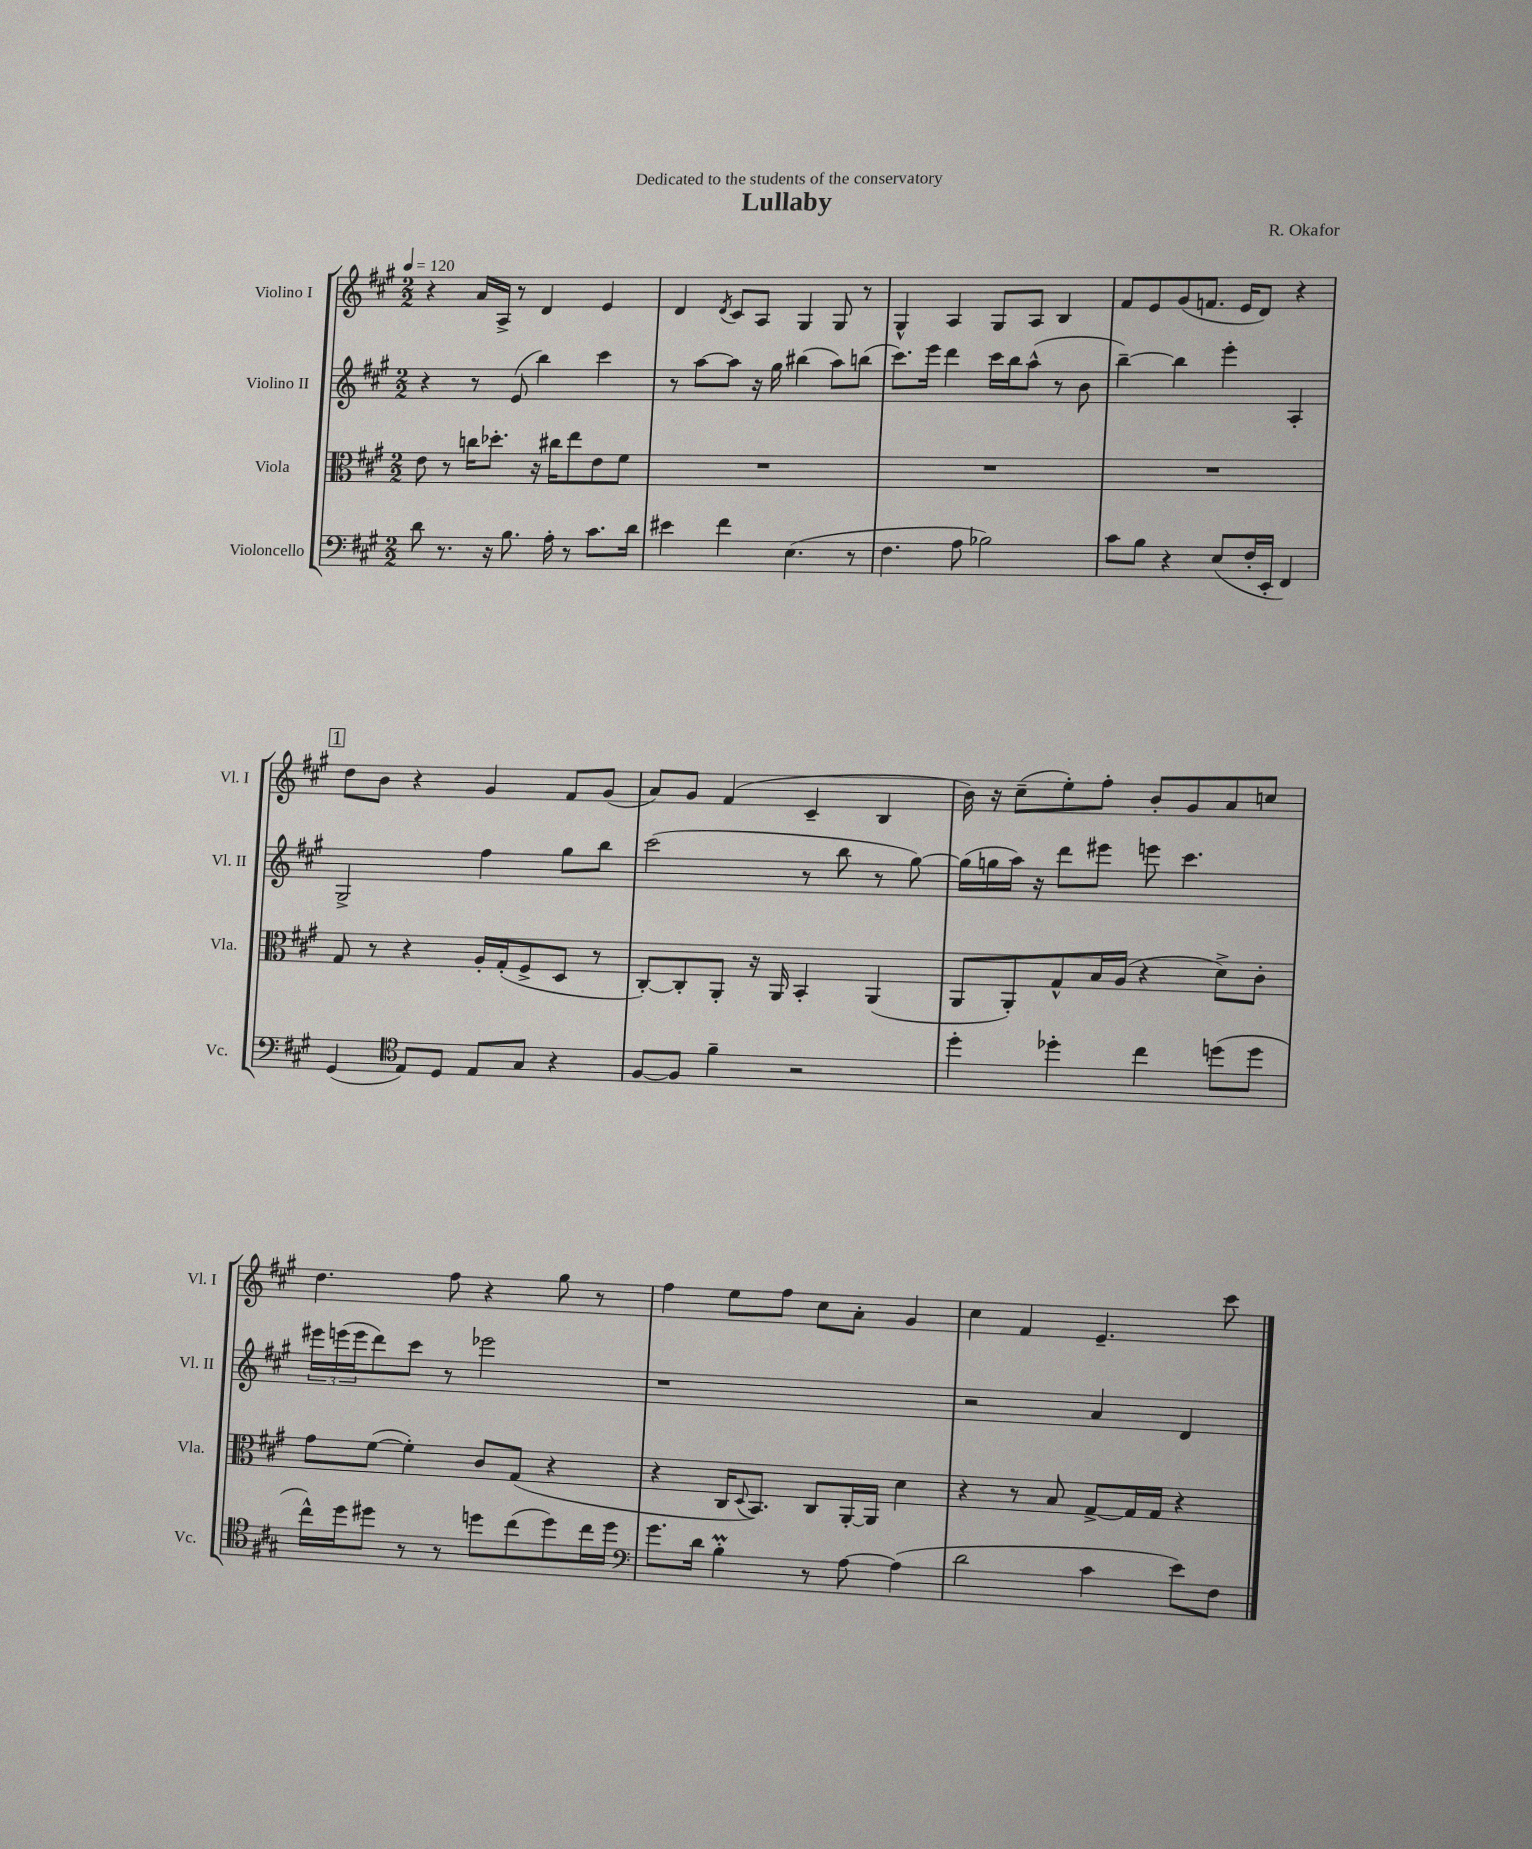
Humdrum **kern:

**kern	**kern	**kern	**kern
*part4	*part3	*part2	*part1
*staff4	*staff3	*staff2	*staff1
*I"Violoncello	*I"Viola	*I"Violino II	*I"Violino I
*I'Vc.	*I'Vla.	*I'Vl. II	*I'Vl. I
*clefF4	*clefC3	*clefG2	*clefG2
*k[f#c#g#]	*k[f#c#g#]	*k[f#c#g#]	*k[f#c#g#]
*M2/2	*M2/2	*M2/2	*M2/2
*MM120	*MM120	*MM120	*MM120
=1	=1	=1	=1
8d\	8e\	4r	4r
8.r	8r	.	.
.	16ccn\KL	8r	16a/LL
16r	8.dd-X'\J	.	16A^/JJ
8.B\	.	(8e/	8r
.	16r	4bb\)	4d/
16A'\	16cc#X\KL	.	.
8r	8ee\	.	.
8.c#\L	8e\	4ccc#\	4e/
.	8f#\J	.	.
16d\Jk	.	.	.
=2	=2	=2	=2
4e#X\	1r	8r	4d/
.	.	[8aa\L	.
.	.	.	8qd/
4f#\	.	8aa\J]	8c#/L
.	.	16r	8A/J
.	.	16gg#\	.
(4.E\	.	(4bb#X\	4G#/
.	.	8aa\L)	8G#/
8r	.	(8bbn\J	8r
=3	=3	=3	=3
4.F#\	1r	8.ccc#\L)	4G#^^/
.	.	16eee\Jk	.
.	.	4ddd\	4A/
8A\	.	.	.
2B-X\)	.	16ccc#\LL	8G#/L
.	.	16bb\J	.
.	.	(8aa^^\J	8A/J
.	.	8r	4B/
.	.	8b\	.
=4	=4	=4	=4
8c#\L	1r	[4bb~\)	8f#/L
8B\J	.	.	8e/
4r	.	4bb\]	(8g#/
.	.	.	8.fn/J
(8E/L	.	4eee'\	.
.	.	.	16e/KL
16F#'/L	.	.	8d/J)
16EE'/JJ	.	.	.
4FF#/)	.	4A'/	4r
!!LO:LB:g=z
!!LO:REH:place=s1:t=1
=5	=5	=5	=5
(4GG#/	8G#/	2G#^/	8dd\L
.	8r	.	8b\J
*clefC4	*	*	*
8E/L)	4r	.	4r
8D/J	.	.	.
8E/L	16A'/LL	4ff#\	4g#/
.	(16G#'/J	.	.
8G#/J	8F#^/	.	.
4r	8D/J	8gg#\L	8f#/L
.	8r	8bb\J	(8g#/J
=6	=6	=6	=6
[8F#/L	[8C#'/L)	(2ccc#\	8a/L)
8F#/J]	8C#'/]	.	8g#/J
4f#~\	8AA'/J	.	(4f#/
.	16r	.	.
.	16AA/	.	.
2r	4BB'/	8r	4c#~/
.	.	8bb\	.
.	(4AA/	8r	4B/
.	.	[8gg#\)	.
=7	=7	=7	=7
4dd'\	8AA/L	(16gg#\LL]	16b\)
.	.	16ggn\	16r
.	8AA'/)	16aa\JJ)	(8cc#~\L
.	.	16r	.
4dd-X'\	8G#^^/	8ddd\L	8ee'\)
.	16B/L	8eee#X\J	8ff#'\J
.	(16A/JJ	.	.
4cc#\	4r	8eeen\	8b'/L
.	.	4.ccc#\	8g#/
(8ddn\L	8d^\L)	.	8a/
8dd\J	8c#'\J	.	8ccn/J
!!LO:LB:g=z
=8	=8	=8	=8
16cc#^^\LL)	8g#\L	24eee#X\LL	4.dd\
.	.	(24eeen\	.
16dd\J	.	.	.
.	.	24eee\J	.
8dd#X\J	([8f#\J	8ddd\)	.
8r	4f#'\])	8ccc#\J	.
8r	.	8r	8ff#\
8ddn\L	8c#/L	2eee-X\	4r
(8cc#\	(8G#/J	.	.
8dd\)	4r	.	8gg#\
16cc#\L	.	.	8r
16dd\JJ	.	.	.
=9	=9	=9	=9
*clefF4	*	*	*
8.g#\L	4r	1r	4ff#\
16d\Jk	.	.	.
4BM'\	16C#/KL	.	8ee\L
.	8qqD/	.	.
.	8.BB/J)	.	.
.	.	.	8ff#\J
8r	8C#/L	.	8cc#\L
[8A\	[16AA'/L	.	8a'\J
.	16AA/JJ]	.	.
(4A\]	4d\	.	4g#/
=10	=10	=10	=10
2d\	4r	2r	4cc#\
.	8r	.	4f#/
.	8B/	.	.
4c#\	[8G#^/L	4a/	4.e~/
.	16G#/L]	.	.
.	16G#/JJ	.	.
8e\L)	4r	4d/	.
8F#\J	.	.	8ccc#\
==	==	==	==
*-	*-	*-	*-
